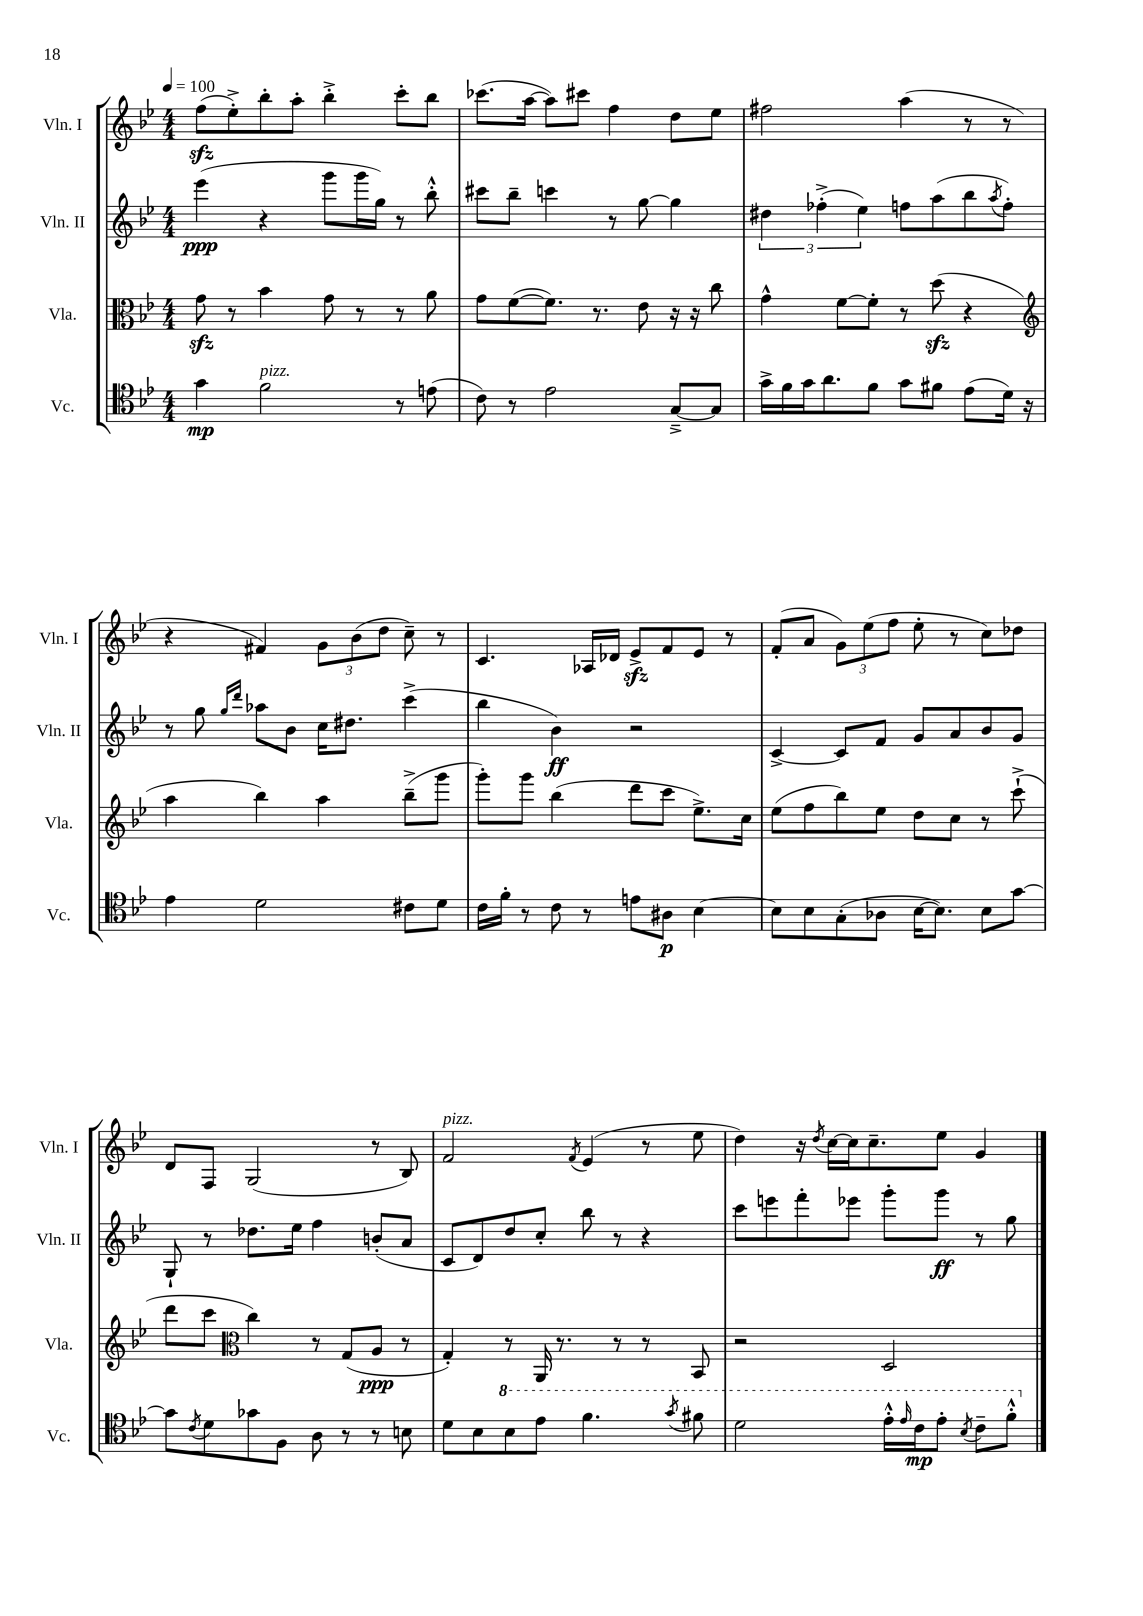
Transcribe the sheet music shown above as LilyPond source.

<<
\new StaffGroup <<
\new Staff = "s0" \with { instrumentName = "Vln. I" shortInstrumentName = "Vln. I" } {
    \clef treble \key bes \major \numericTimeSignature \time 4/4 \tempo 4 = 100
    f''8\sfz( ees''8-.->) bes''8-. a''8-. bes''4-.-> c'''8-. bes''8 |
    ces'''8.( a''16~ a''8) cis'''8 f''4 d''8 ees''8 |
    fis''2 a''4( r8 r8 |
    r4 fis'4) \tuplet 3/2 { g'8 bes'8( d''8 } c''8--) r8 |
    c'4. aes16 des'16 ees'8->\sfz f'8 ees'8 r8 |
    f'8-.( a'8 \tuplet 3/2 { g'8) ees''8( f''8 } ees''8-. r8 c''8) des''8 |
    d'8 f8 g2( r8 bes8) |
    f'2^\markup { \italic "pizz." } \acciaccatura { f'8 } ees'4( r8 ees''8 |
    d''4) r16 \acciaccatura { d''8 } c''16~ c''16 c''8.-- ees''8 g'4 \bar "|." |
}
\new Staff = "s1" \with { instrumentName = "Vln. II" shortInstrumentName = "Vln. II" } {
    \clef treble \key bes \major \numericTimeSignature \time 4/4
    ees'''4\ppp( r4 g'''8 g'''16 g''16) r8 bes''8-.-^ |
    cis'''8 bes''8-- c'''4 r8 g''8~ g''4 |
    \tuplet 3/2 { dis''4 fes''4-.->( ees''4) } f''8 a''8( bes''8 \acciaccatura { a''8 } f''8-.) |
    r8 g''8 \grace { g''16 d'''16 } aes''8 bes'8 c''16 dis''8. c'''4->( |
    bes''4 bes'4\ff) r2 |
    c'4~-> c'8 f'8 g'8 a'8 bes'8 g'8 |
    g8-! r8 des''8. ees''16 f''4 b'8-.( a'8 |
    c'8 d'8) d''8 c''8-. bes''8 r8 r4 |
    c'''8 e'''8 f'''8-. ees'''8 g'''8-. g'''8\ff r8 g''8 \bar "|." |
}
\new Staff = "s2" \with { instrumentName = "Vla." shortInstrumentName = "Vla." } {
    \clef alto \key bes \major \numericTimeSignature \time 4/4
    g'8\sfz r8 bes'4 g'8 r8 r8 a'8 |
    g'8 f'8~( f'8.) r8. ees'8 r16 r16 c''8 |
    g'4-^ f'8~ f'8-. r8 d''8\sfz( r4 |
    \clef treble a''4 bes''4) a''4 bes''8--->( g'''8 |
    g'''8-.) g'''8 bes''4( d'''8 c'''8 ees''8.->) c''16 |
    ees''8( f''8 bes''8) ees''8 d''8 c''8 r8 c'''8-!->( |
    d'''8 c'''8 \clef alto c''4) r8 g8( a8\ppp r8 |
    g4-.) r8 a,16 r8. r8 r8 bes,8 |
    r2 d2 \bar "|." |
}
\new Staff = "s3" \with { instrumentName = "Vc." shortInstrumentName = "Vc." } {
    \clef tenor \key bes \major \numericTimeSignature \time 4/4
    g'4\mp f'2^\markup { \italic "pizz." } r8 e'8( |
    c'8) r8 ees'2 g8~---> g8 |
    g'16-> f'16 g'16 a'8. f'8 g'8 fis'8 ees'8( d'16) r16 |
    ees'4 d'2 cis'8 d'8 |
    c'16 f'16-. r8 c'8 r8 e'8 ais8\p bes4~ |
    bes8 bes8 g8-.( aes8 bes16~ bes8.) bes8 g'8~ |
    g'8 \acciaccatura { c'8 } d'8 ges'8 f8 a8 r8 r8 b8 |
    d'8 bes8 \ottava #1 bes'8 ees''8 f''4. \acciaccatura { g''8 } fis''8 |
    d''2 ees''16-.-^ \grace { ees''16 } c''16\mp ees''8-. \acciaccatura { bes'8 } c''8-- f''8-.-^ \ottava #0 \bar "|." |
}
>>
>>
\layout { \context { \Score \remove "Bar_number_engraver" } }
